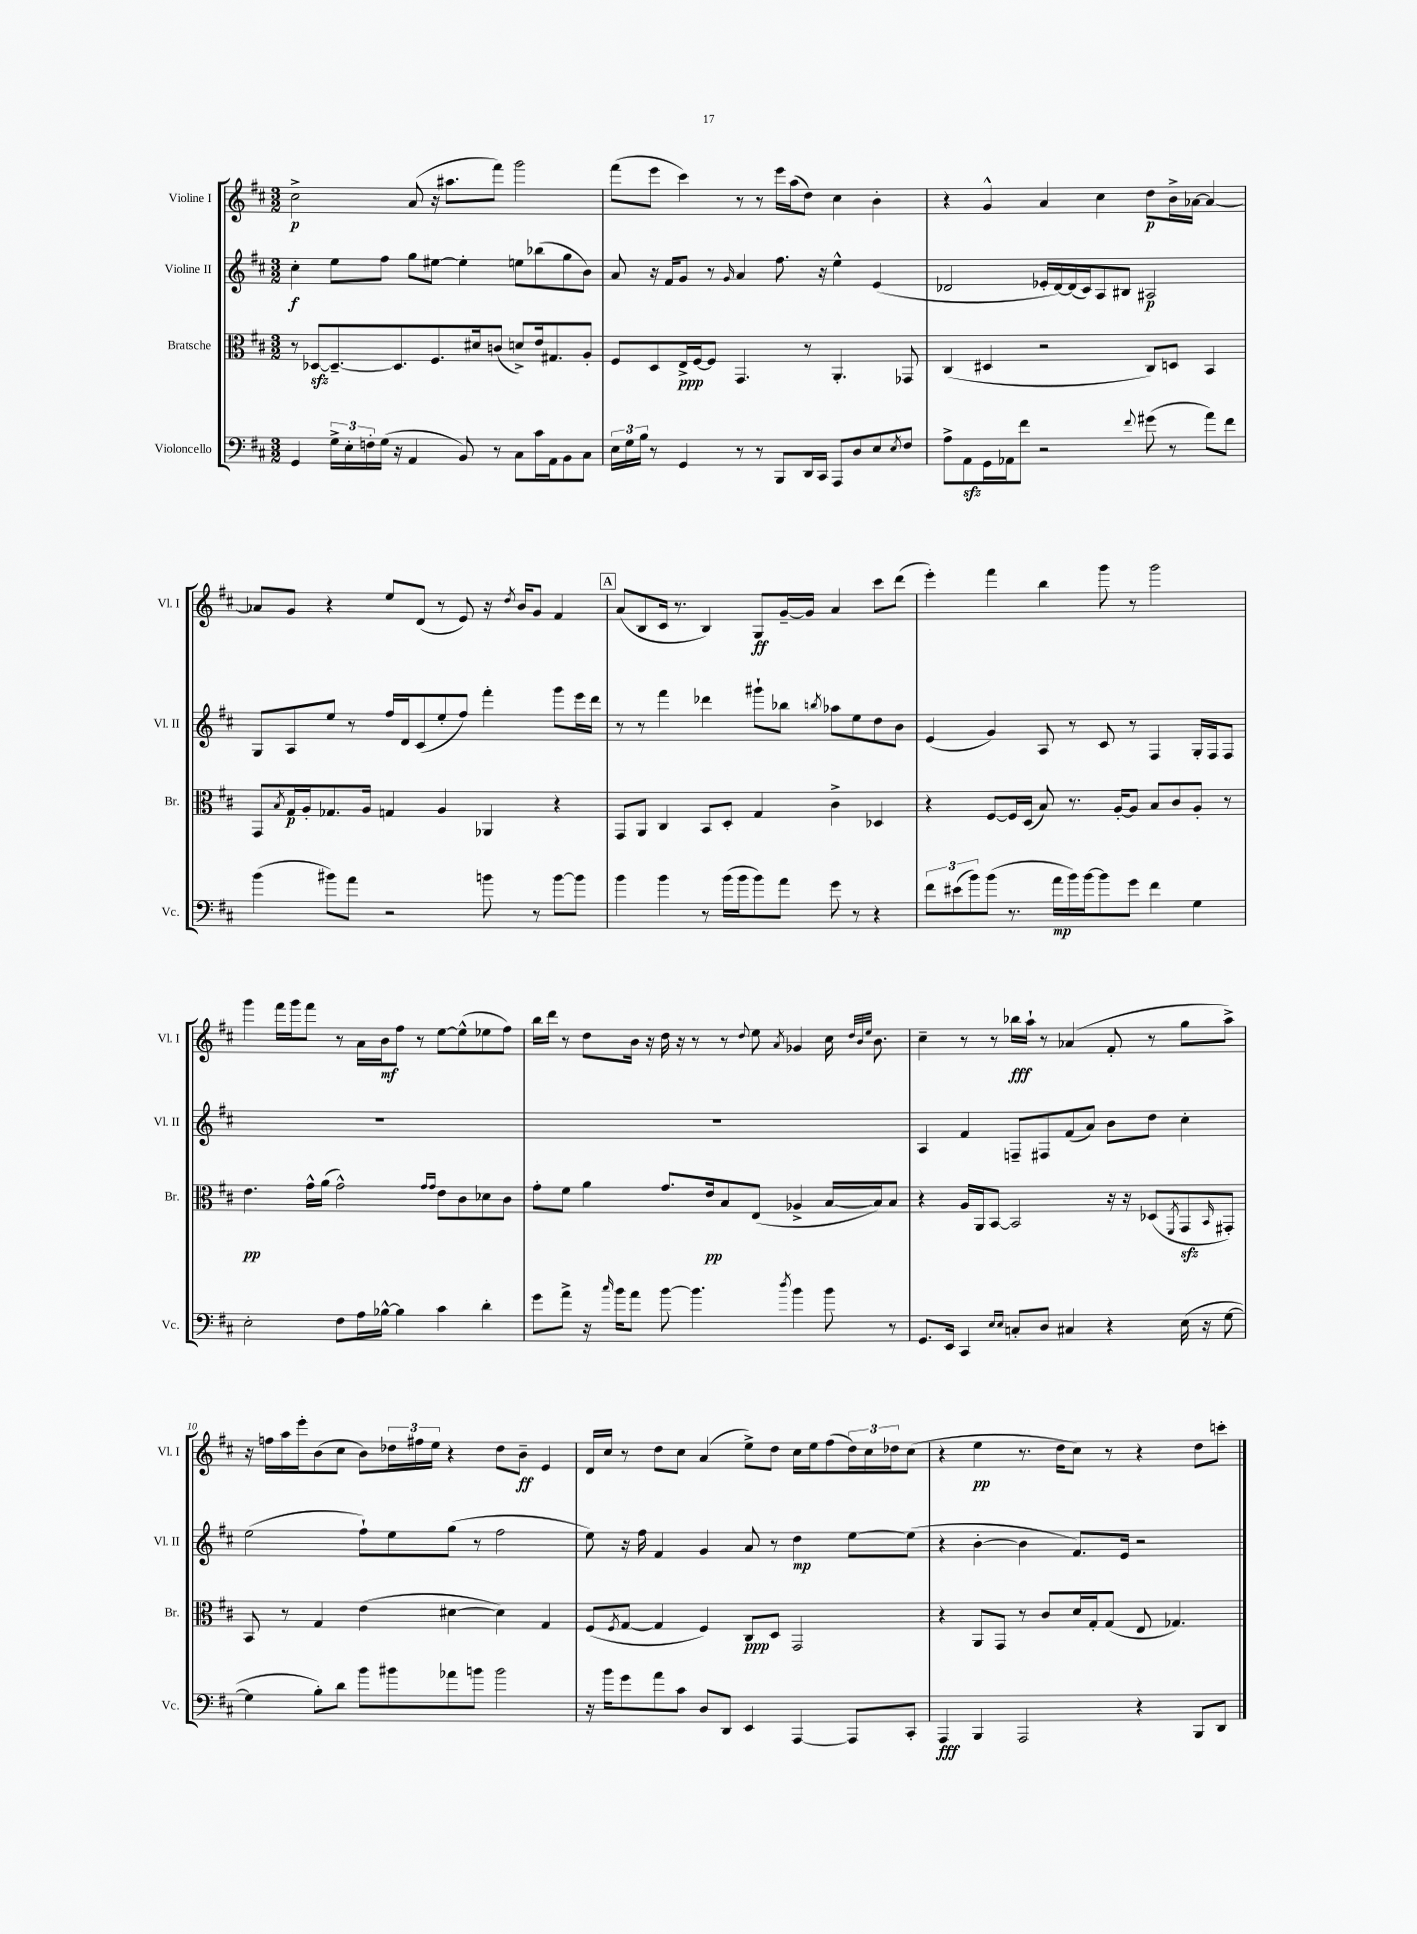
<<
\new StaffGroup <<
\new Staff = "s0" \with { instrumentName = "Violine I" shortInstrumentName = "Vl. I" } {
    \clef treble \key d \major \numericTimeSignature \time 3/2
    cis''2->\p a'8( r16 ais''8. fis'''8) g'''2 |
    fis'''8( e'''8 cis'''4) r8 r8 e'''16 a''16( d''8) cis''4 b'4-. |
    r4 g'4-^ a'4 cis''4 d''8\p b'16-> aes'16~ aes'4~ |
    aes'8 g'8 r4 e''8 d'8( r8 e'8) r16 \acciaccatura { d''8 } b'16 g'8 fis'4 |
    \mark \markup { \box "A" } a'8( b8 cis'16 r8. b4) g8\ff g'16~-- g'16 a'4 cis'''8 d'''8( |
    e'''4-.) fis'''4 b''4 g'''8 r8 g'''2 |
    g'''4 fis'''16 g'''16 fis'''8 r8 a'16 b'16\mf fis''8 r8 e''8~ e''8-^( ees''8 fis''8) |
    b''16 d'''16 r8 d''8 b'16 r16 d''16 r16 r8 r8 \appoggiatura { d''8 } e''8 \acciaccatura { a'8 } ges'4 cis''16 \grace { d''32 b'32 e''32 } b'8. |
    cis''4-- r8 r8 bes''16\fff a''16-! r8 aes'4( fis'8-. r8 g''8 a''8->) |
    r16 f''16 a''16 e'''16-. b'8( cis''8 b'8) \tuplet 3/2 { des''16 fis''16 e''16 } r4 des''8 b'8--\ff e'4 |
    d'16 cis''16 r8 d''8 cis''8 a'4( e''8->) d''8 cis''16 e''16 fis''8( \tuplet 3/2 { d''16) cis''16 des''16 } cis''8( |
    r4 e''4\pp r8. d''16 cis''8) r8 r4 d''8 c'''8-. \bar "|." |
}
\new Staff = "s1" \with { instrumentName = "Violine II" shortInstrumentName = "Vl. II" } {
    \clef treble \key d \major \numericTimeSignature \time 3/2
    cis''4-.\f e''8 fis''8 g''8 eis''8~ eis''4-. e''8 bes''8( g''8 b'8) |
    a'8 r16 fis'16 g'8 r8 \grace { g'16 } a'4 fis''8. r16 e''4-^ e'4( |
    des'2 ees'16-. des'16~) des'16( cis'16) a8 bis8 ais2\p |
    g8 a8 e''8 r8 fis''16 d'16 cis'8( e''8-. fis''8) fis'''4-. g'''8 e'''16 d'''16 |
    \mark \markup { \box "A" } r8 r8 fis'''4 des'''4 gis'''8-! bes''8 \acciaccatura { b''8 } aes''8 e''8 d''8 b'8 |
    e'4( g'4) a8 r8 cis'8 r8 fis4 g16-. fis16 fis8 |
    R1. |
    R1. |
    a4 fis'4 f8-- fis8 fis'8( a'8) b'8 d''8 cis''4-. |
    e''2( fis''8-!) e''8 g''8( r8 fis''2 |
    e''8) r16 fis''16 fis'4 g'4 a'8 r8 d''4\mp e''8~ e''8( |
    r4 b'4~-. b'4 fis'8.) e'16 r2 \bar "|." |
}
\new Staff = "s2" \with { instrumentName = "Bratsche" shortInstrumentName = "Br." } {
    \clef alto \key d \major \numericTimeSignature \time 3/2
    r8 des8~\sfz des8.~-- des8. fis8. dis'16 c'8( d'8->) e'16 gis8. a8-. |
    fis8 d8 e16->\ppp fis16~ fis8 g,4. r8 a,4.-. ges,8 |
    cis4( dis4 r2 cis8) d8 b,4 |
    g,8 \acciaccatura { b8 } g16\p a16-. ges8. a16 g4 a4 aes,4 r4 |
    \mark \markup { \box "A" } g,8 a,8 cis4 b,8 d8-. g4 cis'4-> des4 |
    r4 fis8~ fis16 d16( b8) r8. a16~-. a8 b8 cis'8 a8-. r8 |
    e'4.\pp g'16-^ a'16( g'2-^) \grace { g'16 g'16 } e'8 cis'8 des'8 cis'8 |
    g'8-. fis'8 a'4 g'8. e'16\pp b8 e8( aes4-> b16~ b16) b8 |
    r4 a16 a,16 b,8~ b,2 r16 r16 des8( \acciaccatura { fis,8 } g,8\sfz \grace { b,16 } gis,8-.) |
    b,8 r8 g4 e'4( dis'4~ dis'4) g4 |
    fis8( \acciaccatura { fis8 } g8~ g4 fis4) cis8\ppp d8 g,2 |
    r4 a,8 g,8 r8 cis'8 d'16 g16-. g8( e8 ges4.) \bar "|." |
}
\new Staff = "s3" \with { instrumentName = "Violoncello" shortInstrumentName = "Vc." } {
    \clef bass \key d \major \numericTimeSignature \time 3/2
    g,4 \tuplet 3/2 { g16-> e16-. f16-. } g16( r16 a,4 b,8) r8 cis8 cis'16 a,16 b,8 cis8 |
    \tuplet 3/2 { e16 g16 b16 } r8 g,4 r8 r8 b,,8 d,16 cis,16 a,,8 d8 e8 \acciaccatura { e8 } fis8 |
    a8-> a,8\sfz g,16 aes,16 fis'8 r2 \appoggiatura { fis'8 } gis'8( r8 a'8) fis'8 |
    b'4( bis'8) a'8 r2 b'8 r8 b'8~ b'8 |
    \mark \markup { \box "A" } b'4 b'4 r8 b'16( b'16 b'8) a'8 g'8 r8 r4 |
    \tuplet 3/2 { fis'8 eis'8( b'8) } b'8( r8. a'16\mp b'16) b'16~ b'8 g'8 fis'4 g4 |
    e2-. fis8 a16 bes16~-^ bes4 cis'4 d'4-. |
    g'8 a'8-> r16 \grace { cis''16 } b'16 a'8 b'8~ b'4. \acciaccatura { d''8 } b'4 b'8 r8 |
    g,8. e,16 cis,4 \grace { e16 e16 } c8-. d8 cis4 r4 e16( r16 g8~ |
    g4 b8-.) d'8 b'8 bis'8 aes'8 b'8 b'2 |
    r16 b'16 g'8 a'8 cis'8 d8 d,8 e,4 a,,4~ a,,8 cis,8-. |
    a,,4\fff b,,4 a,,2 r4 b,,8 d,8 \bar "|." |
}
>>
>>
\layout { \context { \Score \override BarNumber.break-visibility = ##(#f #t #t) barNumberVisibility = #(every-nth-bar-number-visible 5) } }
